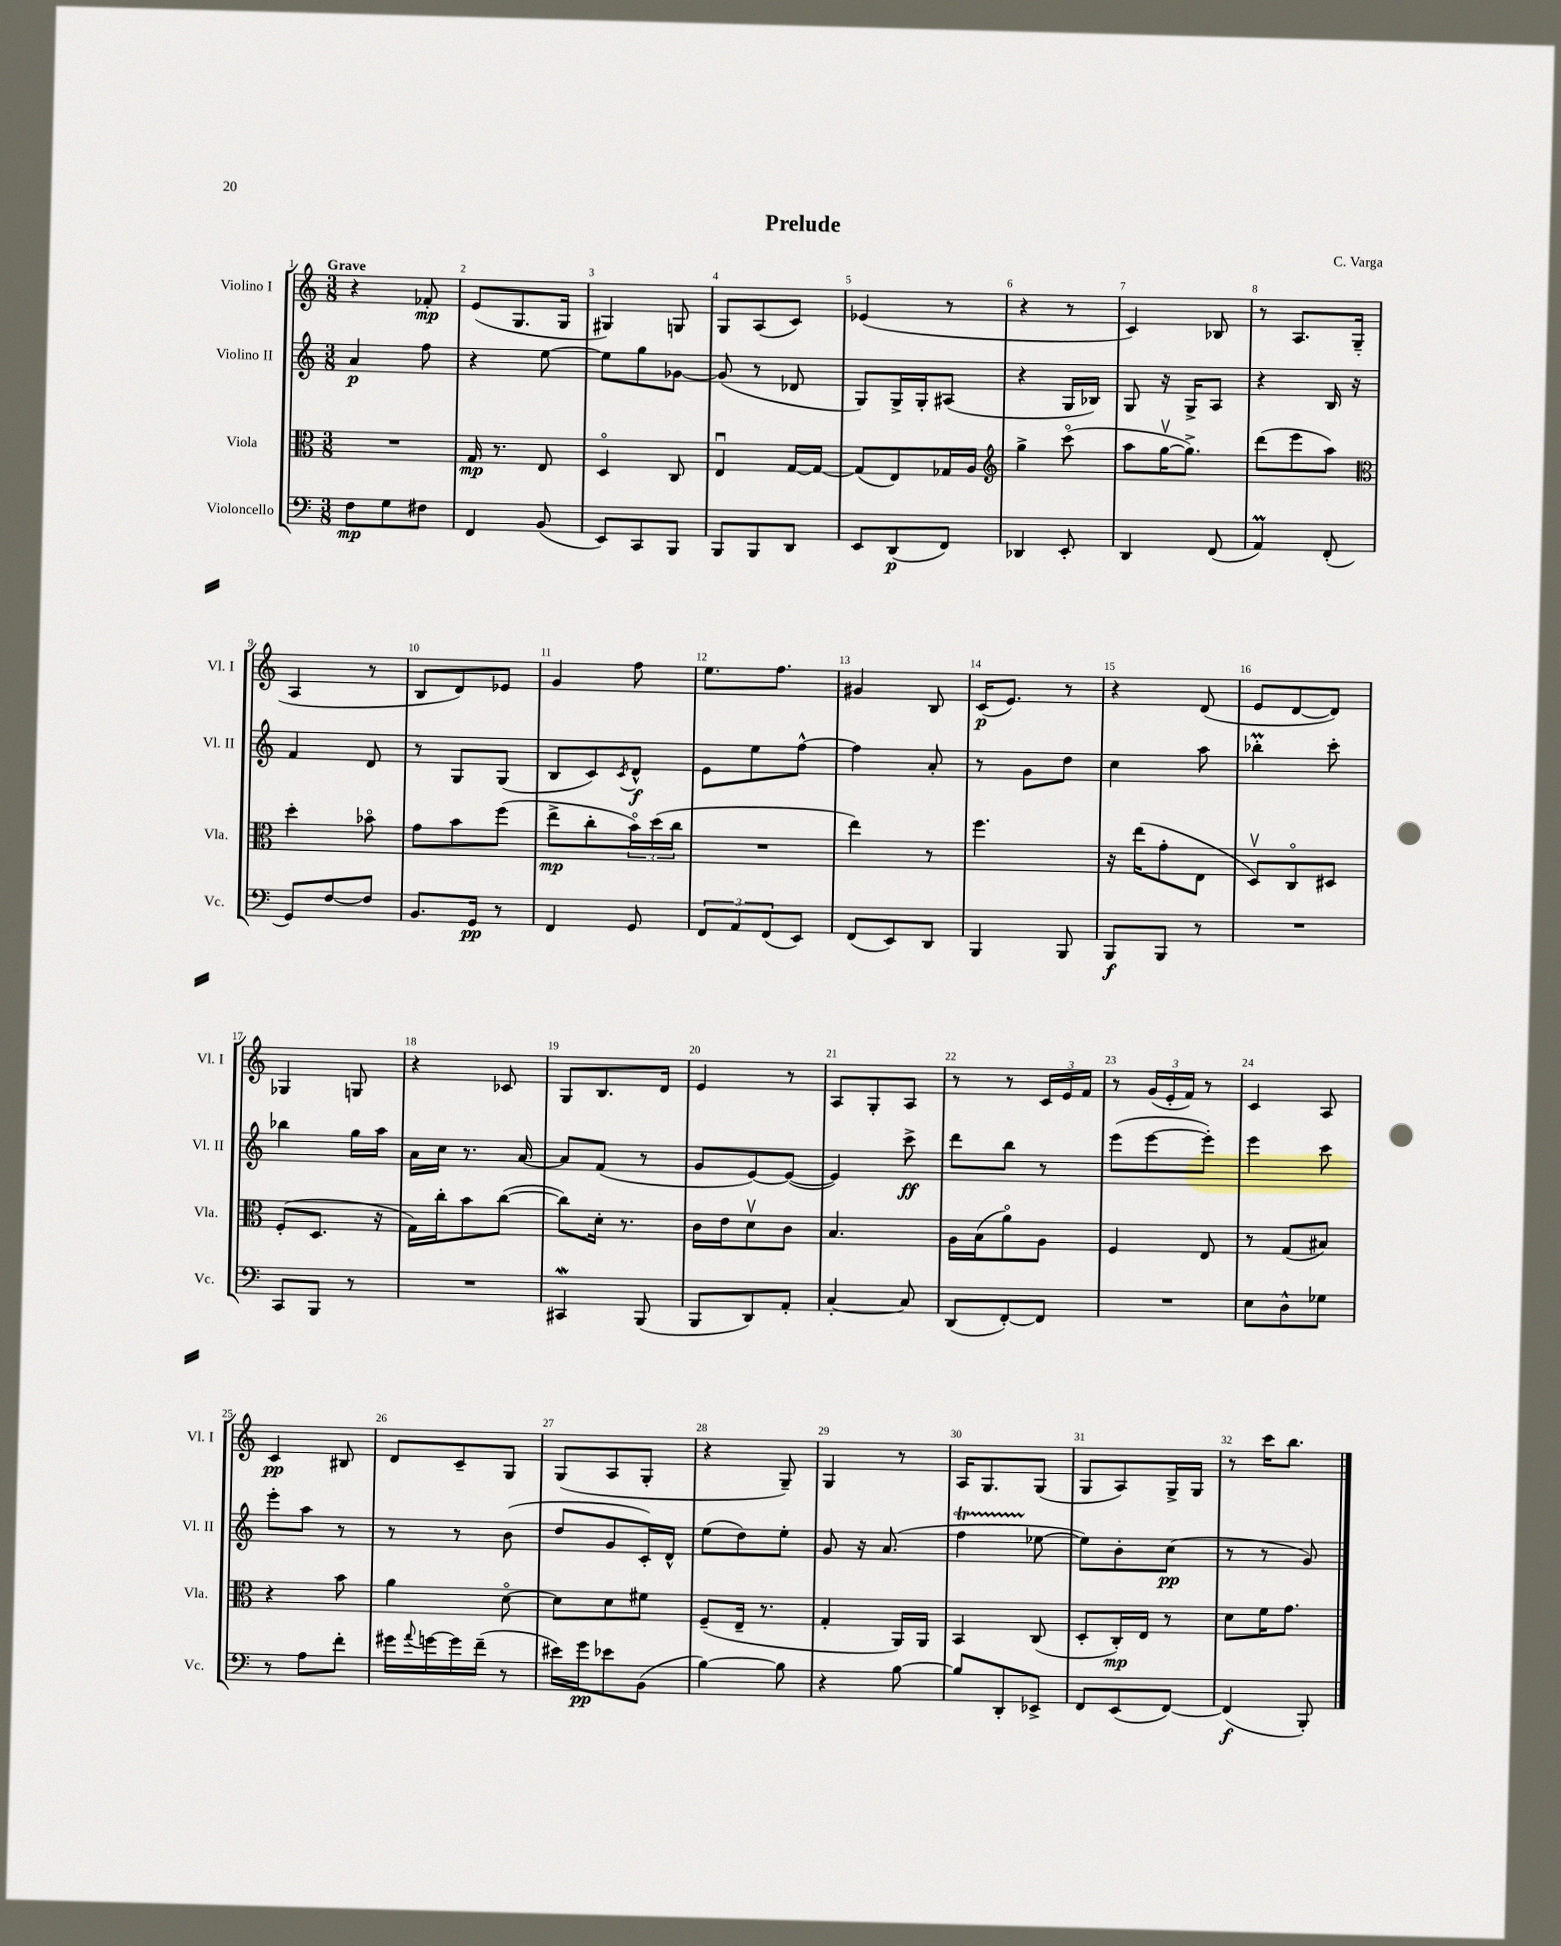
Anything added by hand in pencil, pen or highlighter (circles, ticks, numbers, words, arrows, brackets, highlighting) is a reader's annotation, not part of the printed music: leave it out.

**kern	**dynam	**kern	**dynam	**kern	**dynam	**kern	**dynam
*part4	*part4	*part3	*part3	*part2	*part2	*part1	*part1
*staff4	*staff4	*staff3	*staff3	*staff2	*staff2	*staff1	*staff1
*I"Violoncello	*	*I"Viola	*	*I"Violino II	*	*I"Violino I	*
*I'Vc.	*	*I'Vla.	*	*I'Vl. II	*	*I'Vl. I	*
*clefF4	*	*clefC3	*	*clefG2	*	*clefG2	*
*k[]	*	*k[]	*	*k[]	*	*k[]	*
*M3/8	*	*M3/8	*	*M3/8	*	*M3/8	*
=1	=1	=1	=1	=1	=1	=1	=1
!	!	!	!	!	!	!LO:TX:a:B:t=Grave	!
8F\L	mp	4.r	.	4a/	p	4r	.
8G\	.	.	.	.	.	.	.
8F#X\J	.	.	.	8ff\	.	8f-X'/	mp
=2	=2	=2	=2	=2	=2	=2	=2
4FF/	.	16G/	mp	4r	.	(8e/L	.
.	.	8.r	.	.	.	.	.
.	.	.	.	.	.	8.G/	.
(8BB/	.	8E/	.	[8ee\	.	.	.
.	.	.	.	.	.	16G/Jk	.
=3	=3	=3	=3	=3	=3	=3	=3
8EE/L)	.	4D/	.	8ee\L]	.	4G#X/)	.
8CC/	.	.	.	8gg\	.	.	.
8BBB/J	.	8C/	.	[8g-X\J	.	8Gn/	.
=4	=4	=4	=4	=4	=4	=4	=4
8BBB/L	.	4Eu/	.	(8g-/]	.	8G/L	.
8BBB/	.	.	.	8r	.	(8A/	.
8DD/J	.	[16G/LL	.	8d-X/	.	8c/J)	.
.	.	16G/JJ_	.	.	.	.	.
=5	=5	=5	=5	=5	=5	=5	=5
8EE/L	.	(8G/L]	.	8G/L)	.	(4e-X/	.
(8DD/	p	8E/)	.	16G^/L	.	.	.
.	.	.	.	16G'/J	.	.	.
8FF/J)	.	16G-X/L	.	(8A#X/J	.	8r	.
.	.	16A/JJ	.	.	.	.	.
=6	=6	=6	=6	=6	=6	=6	=6
*	*	*clefG2	*	*	*	*	*
4DD-X/	.	4gg^\	.	4r	.	4r	.
8EE'/	.	(8ccc\	.	16G/LL	.	8r	.
.	.	.	.	16B-X/JJ)	.	.	.
=7	=7	=7	=7	=7	=7	=7	=7
4DD/	.	8aa\L	.	8G/	.	4c/)	.
.	.	[16ggv\K	.	16r	.	.	.
.	.	8.gg^\J])	.	16G^/KL	.	.	.
(8FF/	.	.	.	8A/J	.	8B-X/	.
=8	=8	=8	=8	=8	=8	=8	=8
4AAM/)	.	(8ddd\L	.	4r	.	8r	.
.	.	8eee\	.	.	.	8.A/L	.
(8FF'/	.	8aa\J)	.	16B/	.	.	.
.	.	.	.	16r	.	(16G~/Jk	.
!!LO:LB:g=z
=9	=9	=9	=9	=9	=9	=9	=9
*	*	*clefC3	*	*	*	*	*
8GG/L)	.	4dd'\	.	4f/	.	4A/	.
[8F/	.	.	.	.	.	.	.
8F/J]	.	8b-X\	.	8d/	.	8r	.
=10	=10	=10	=10	=10	=10	=10	=10
8.BB/L	.	8g\L	.	8r	.	8B/L	.
.	.	8b\	.	8G/L	.	8d/)	.
16GG/Jk	pp	.	.	.	.	.	.
8r	.	(8ff\J	.	(8G/J	.	8e-X/J	.
=11	=11	=11	=11	=11	=11	=11	=11
4FF/	.	8ee^\L	mp	8B/L	.	4g/	.
.	.	8cc'\	.	8c/)	.	.	.
.	.	.	.	8qc/	.	.	.
8GG/	.	24b\L)	.	8d^^/J	f	8ff\	.
.	.	(24dd\	.	.	.	.	.
.	.	24cc\JJ	.	.	.	.	.
=12	=12	=12	=12	=12	=12	=12	=12
12FF/L	.	4.r	.	8e\L	.	8.ee\L	.
12AA/	.	.	.	.	.	.	.
.	.	.	.	8ee\	.	.	.
(12FF/	.	.	.	.	.	.	.
.	.	.	.	.	.	8.ff\J	.
8EE/J)	.	.	.	[8ff^^\J	.	.	.
=13	=13	=13	=13	=13	=13	=13	=13
(8FF/L	.	4ee\)	.	4ff\]	.	4g#X/	.
8EE/)	.	.	.	.	.	.	.
8DD/J	.	8r	.	8a'/	.	8B/	.
=14	=14	=14	=14	=14	=14	=14	=14
4BBB/	.	4.ff\	.	8r	.	(16c/KL	p
.	.	.	.	.	.	8.e/J)	.
.	.	.	.	8g\L	.	.	.
8BBB/	.	.	.	8dd\J	.	8r	.
=15	=15	=15	=15	=15	=15	=15	=15
8BBB/L	f	16r	.	4cc\	.	4r	.
.	.	(16ee\KL	.	.	.	.	.
8BBB/J	.	8g'\	.	.	.	.	.
8r	.	8E\J	.	8aa\	.	(8d/	.
=16	=16	=16	=16	=16	=16	=16	=16
4.r	.	8Dv/L)	.	4bb-XM'\	.	8e/L	.
.	.	8C/	.	.	.	[8d/	.
.	.	8D#X/J	.	8ccc'\	.	8d/J])	.
!!LO:LB:g=z
=17	=17	=17	=17	=17	=17	=17	=17
8CC/L	.	(8F'/L	.	4bb-X\	.	4G-X/	.
8BBB/J	.	8.D/J	.	.	.	.	.
8r	.	.	.	16gg\LL	.	8Gn/	.
.	.	16r	.	16aa\JJ	.	.	.
=18	=18	=18	=18	=18	=18	=18	=18
4.r	.	16G\LL)	.	16a\LL	.	4r	.
.	.	16cc'\J	.	16cc\JJ	.	.	.
.	.	8b\	.	8.r	.	.	.
.	.	([8cc\J	.	.	.	8c-X/	.
.	.	.	.	[16a/	.	.	.
=19	=19	=19	=19	=19	=19	=19	=19
4CC#XW/	.	8cc\L])	.	8a/L]	.	8G/L	.
.	.	16d'\Jk	.	(8f/J	.	8.B/	.
.	.	8.r	.	.	.	.	.
(8BBB/	.	.	.	8r	.	.	.
.	.	.	.	.	.	16d/Jk	.
=20	=20	=20	=20	=20	=20	=20	=20
8BBB/L	.	16c\LL	.	8g/L	.	4e/	.
.	.	16e\J	.	.	.	.	.
8DD/)	.	8dv\	.	[8e/)	.	.	.
8AA'/J	.	8c\J	.	(8e/J_	.	8r	.
=21	=21	=21	=21	=21	=21	=21	=21
[4C'/	.	4.B/	.	4e/])	.	8A/L	.
.	.	.	.	.	.	8G'/	.
8C/]	.	.	.	8ccc^\	ff	8A/J	.
=22	=22	=22	=22	=22	=22	=22	=22
(8DD/L	.	16A\LL	.	8ddd\L	.	8r	.
.	.	(16B\J	.	.	.	.	.
[8FF'/)	.	8a\)	.	8bb\J	.	8r	.
8FF/J]	.	8A\J	.	8r	.	24c/LL	.
.	.	.	.	.	.	24e/	.
.	.	.	.	.	.	24f/JJ	.
=23	=23	=23	=23	=23	=23	=23	=23
4.r	.	4F/	.	(8eee\L	.	8r	.
.	.	.	.	[8eee\	.	(24g/LL	.
.	.	.	.	.	.	24e'/	.
.	.	.	.	.	.	24f/JJ)	.
.	.	8E/	.	8eee'\J])	.	8r	.
=24	=24	=24	=24	=24	=24	=24	=24
8E\L	.	8r	.	4eee\	.	4c/	.
8D^^\	.	(8G/L	.	.	.	.	.
8G-X\J	.	8B#X/J)	.	8ccc\	.	8A/	.
!!LO:LB:g=z
=25	=25	=25	=25	=25	=25	=25	=25
8r	.	4r	.	8eee'\L	.	4c/	pp
8A\L	.	.	.	8aa\J	.	.	.
8f'\J	.	8b\	.	8r	.	8B#X/	.
=26	=26	=26	=26	=26	=26	=26	=26
16g#X\LL	.	4a\	.	8r	.	8d/L	.
8qqa/	.	.	.	.	.	.	.
[16gn\	.	.	.	.	.	.	.
16g\]	.	.	.	8r	.	8c~/	.
(16f~\JJ	.	.	.	.	.	.	.
8r	.	[8d\	.	(8b\	.	8G/J	.
=27	=27	=27	=27	=27	=27	=27	=27
16e#X\LL)	.	8d\L]	.	8dd/L	.	(8G/L	.
16g\J	pp	.	.	.	.	.	.
8e-X\	.	8d\	.	8g/	.	8A/	.
(8BB\J	.	8f#X\J	.	16c'/L)	.	8G'/J	.
.	.	.	.	16d^^/JJ	.	.	.
=28	=28	=28	=28	=28	=28	=28	=28
[4B\)	.	(8F~/L	.	(8ee\L	.	4r	.
.	.	16E~/Jk	.	8dd\)	.	.	.
.	.	8.r	.	.	.	.	.
8B\]	.	.	.	8ee'\J	.	8G~/)	.
=29	=29	=29	=29	=29	=29	=29	=29
4r	.	4G'/	.	8g/	.	4G/	.
.	.	.	.	16r	.	.	.
.	.	.	.	(8.a/	.	.	.
[8B\	.	16AA/LL)	.	.	.	8r	.
.	.	16AA/JJ	.	.	.	.	.
=30	=30	=30	=30	=30	=30	=30	=30
8B/L]	.	4BB/	.	4ffT\	.	16A/KL	.
.	.	.	.	.	.	8.G/	.
8DD'/	.	.	.	.	.	.	.
8EE-X^/J	.	(8C/	.	[8ee-X\	.	(8G/J	.
=31	=31	=31	=31	=31	=31	=31	=31
8FF/L	.	8D'/L	.	8ee-\L])	.	8G/L	.
(8EE/	.	16C'/L)	mp	8b'\	.	8A/)	.
.	.	16E/JJ	.	.	.	.	.
[8FF/J)	.	8r	.	(8cc\J	pp	16G^/L	.
.	.	.	.	.	.	16G/JJ	.
=32	=32	=32	=32	=32	=32	=32	=32
(4FF/]	f	8d\L	.	8r	.	8r	.
.	.	16f\K	.	8r	.	16ccc\KL	.
.	.	8.g\J	.	.	.	8.bb\J	.
8BBB'/)	.	.	.	8g/)	.	.	.
==	==	==	==	==	==	==	==
*-	*-	*-	*-	*-	*-	*-	*-
